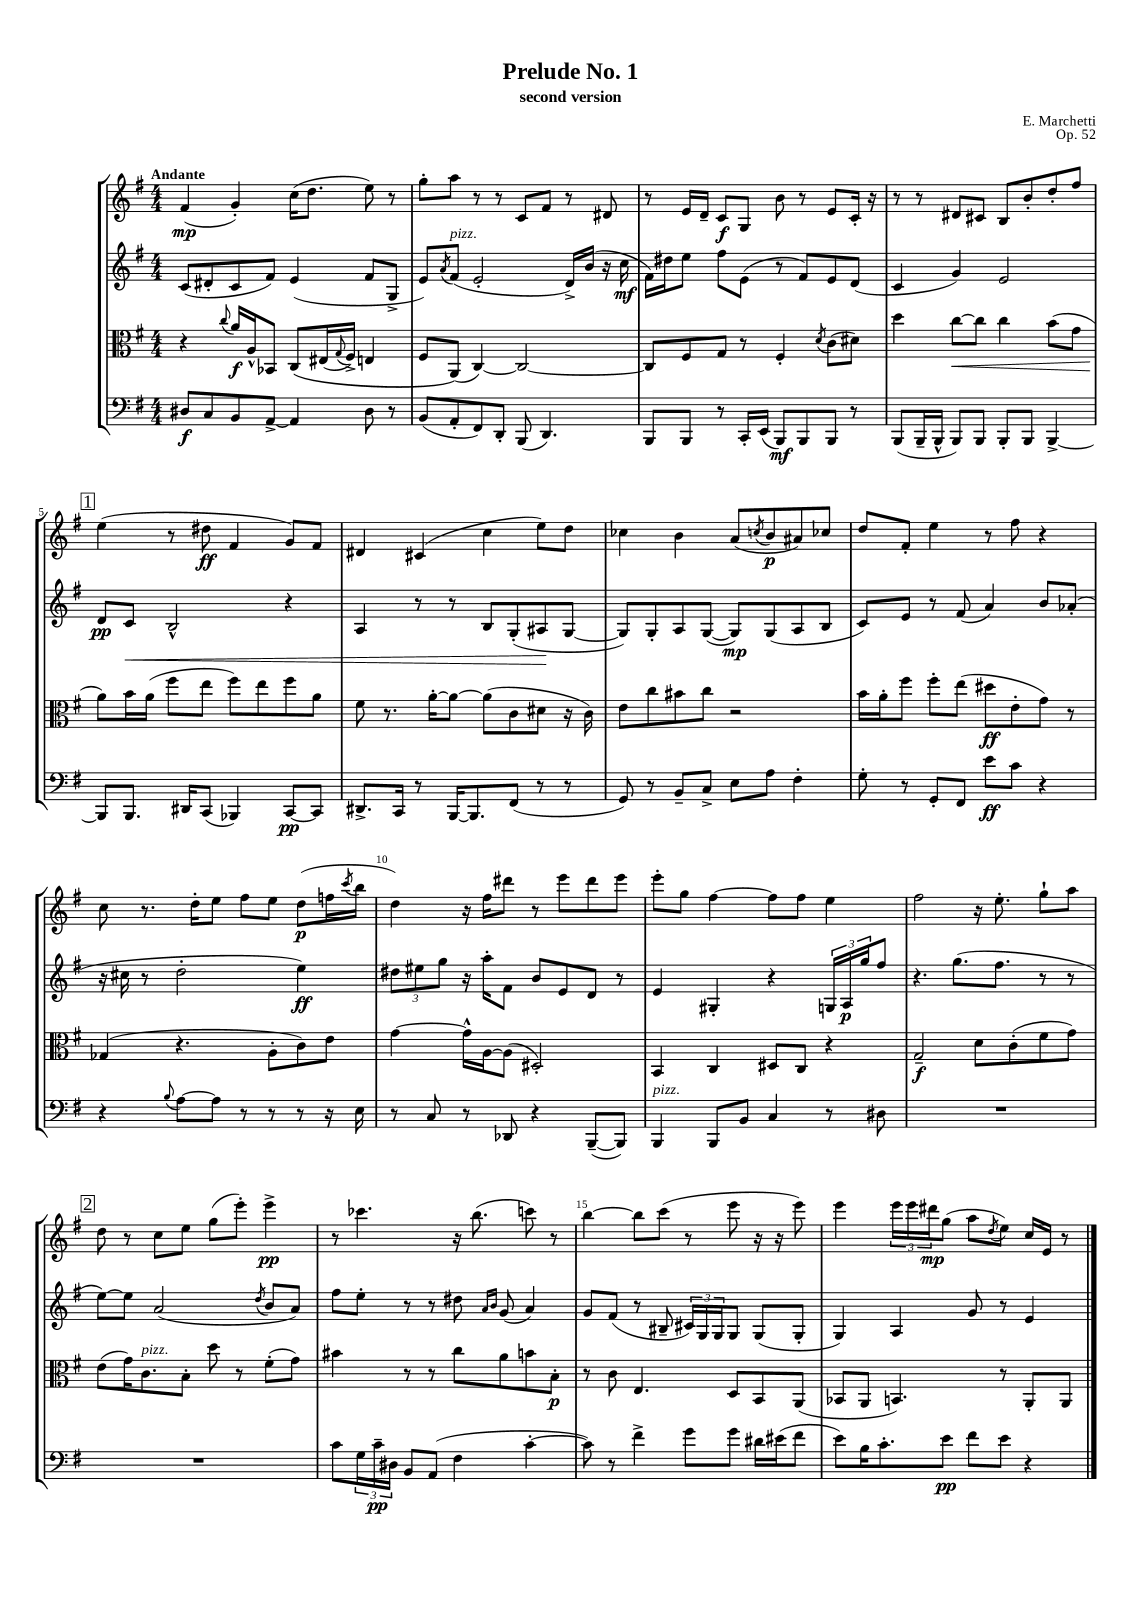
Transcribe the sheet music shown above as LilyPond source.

\header { title = "Prelude No. 1" composer = "E. Marchetti" subtitle = "second version" opus = "Op. 52" }
<<
\new StaffGroup <<
\new Staff = "s0" {
    \clef treble \key g \major \numericTimeSignature \time 4/4 \tempo "Andante"
    fis'4\mp( g'4-.) c''16( d''8. e''8) r8 |
    g''8-. a''8 r8 r8 c'8 fis'8 r8 dis'8 |
    r8 e'16 d'16-- c'8\f g8 b'8 r8 e'8 c'16-. r16 |
    r8 r8 dis'8 cis'8 b8 b'8-. d''8-. fis''8 |
    \mark \markup { \box "1" } e''4( r8 dis''8\ff fis'4 g'8) fis'8 |
    dis'4 cis'4( c''4 e''8) d''8 |
    ces''4 b'4 a'8( \acciaccatura { c''8 } b'8\p ais'8) ces''8 |
    d''8 fis'8-. e''4 r8 fis''8 r4 |
    c''8 r8. d''16-. e''8 fis''8 e''8 d''8\p( f''16 \acciaccatura { c'''8 } b''16 |
    d''4) r16 fis''16 dis'''8 r8 e'''8 dis'''8 e'''8 |
    e'''8-. g''8 fis''4~ fis''8 fis''8 e''4 |
    fis''2 r16 e''8.-. g''8-! a''8 |
    \mark \markup { \box "2" } d''8 r8 c''8 e''8 g''8( e'''8-.) e'''4->\pp |
    r8 ces'''4. r16 b''8.( c'''8) r8 |
    b''4~ b''8 c'''8( r8 e'''8 r16 r16 e'''8) |
    e'''4 \tuplet 3/2 { e'''16 e'''16 dis'''16\mp } g''8( a''8 \acciaccatura { d''8 } e''8) c''16 e'16 r8 \bar "|." |
}
\new Staff = "s1" {
    \clef treble \key g \major \numericTimeSignature \time 4/4
    c'8( dis'8-. c'8 fis'8) e'4( fis'8 g8-> |
    e'8) \acciaccatura { a'8 } fis'8^\markup { \italic "pizz." }( e'2-. d'16->) b'16( r16 c''16\mf |
    fis'16) dis''16 e''8 fis''8 e'8( r8 fis'8) e'8 d'8( |
    c'4 g'4) e'2 |
    \mark \markup { \box "1" } d'8\pp c'8\< b2-^ r4 |
    a4 r8 r8 b8 g8-.( ais8\! g8~ |
    g8) g8-. a8 g8~( g8\mp) g8( a8 b8 |
    c'8) e'8 r8 fis'8( a'4) b'8 aes'8-.( |
    r16 cis''16 r8 d''2-. e''4\ff) |
    \tuplet 3/2 { dis''8 eis''8 g''8 } r16 a''16-. fis'8 b'8 e'8 d'8 r8 |
    e'4 gis4-. r4 \tuplet 3/2 { g16 a16\p g''16 } fis''8 |
    r4. g''8.( fis''8. r8 r8 |
    \mark \markup { \box "2" } e''8~) e''8 a'2( \acciaccatura { d''8 } b'8 a'8) |
    fis''8 e''8-. r8 r8 dis''8 \grace { a'16 b'16 } g'8( a'4) |
    g'8 fis'8( r8 bis8-- \tuplet 3/2 { cis'16) g16 g16 } g8 g8( g8-. |
    g4) a4 g'8 r8 e'4 \bar "|." |
}
\new Staff = "s2" {
    \clef alto \key g \major \numericTimeSignature \time 4/4
    r4 \appoggiatura { c''8 } a'16\f a16-^ bes,8 c8\( eis16( \appoggiatura { g8 } fis16->) e4 |
    fis8 a,8(\) c4~) c2~ |
    c8 fis8 g8 r8 fis4-. \acciaccatura { d'8 } c'8( dis'8) |
    d''4 c''8~\< c''8 c''4 b'8( g'8 |
    \mark \markup { \box "1" } a'8\!) b'16 a'16( fis''8 e''8 fis''8) e''8 fis''8 a'8 |
    fis'8 r8. a'16~-. a'8~ a'8( c'8 dis'8 r16 c'16) |
    e'8 c''8 bis'8 c''8 r2 |
    b'16 a'16-. fis''8 fis''8-. e''8( dis''8\ff e'8-. g'8) r8 |
    ges4( r4. a8-. c'8) e'8 |
    g'4~ g'16-^ a16~ a8( dis2-.) |
    b,4 c4 dis8 c8 r4 |
    g2--\f d'8 c'8-.( fis'8 g'8) |
    \mark \markup { \box "2" } e'8( g'16) c'8.^\markup { \italic "pizz." } b8-. d''8 r8 fis'8-.( g'8) |
    bis'4 r8 r8 c''8 a'8 b'8 b8-.\p |
    r8 c'8 e4. d8 b,8 a,8( |
    bes,8 a,8 b,4.) r8 a,8-. a,8 \bar "|." |
}
\new Staff = "s3" {
    \clef bass \key g \major \numericTimeSignature \time 4/4
    dis8\f c8 b,8 a,8~-> a,4 dis8 r8 |
    b,8( a,8-. fis,8) d,8-. b,,8( d,4.) |
    b,,8 b,,8 r8 c,16-. e,16( b,,8\mf) b,,8 b,,8 r8 |
    b,,8( b,,16-- b,,16-^ b,,8) b,,8 b,,8-. b,,8 b,,4~-> |
    \mark \markup { \box "1" } b,,8 b,,8. dis,16 c,8( bes,,4) c,8~\pp c,8 |
    dis,8.-> c,16 r8 b,,16~ b,,8. fis,8( r8 r8 |
    g,8) r8 b,8-- c8-> e8 a8 fis4-. |
    g8-. r8 g,8-. fis,8 e'8\ff c'8 r4 |
    r4 \appoggiatura { b8 } a8~ a8 r8 r8 r8 r16 e16 |
    r8 c8 r8 des,8 r4 b,,8~--( b,,8) |
    b,,4^\markup { \italic "pizz." } b,,8 b,8 c4 r8 dis8 |
    R1 |
    \mark \markup { \box "2" } R1 |
    c'8 \tuplet 3/2 { g16 c'16--\pp dis16 } b,8 a,8( fis4 c'4~-. |
    c'8) r8 fis'4-> g'8 g'8 dis'16 eis'16( fis'8 |
    e'8) b16 c'8.-. e'8\pp fis'8 e'8 r4 \bar "|." |
}
>>
>>
\layout { \context { \Score \override BarNumber.break-visibility = ##(#f #t #t) barNumberVisibility = #(every-nth-bar-number-visible 5) } }
